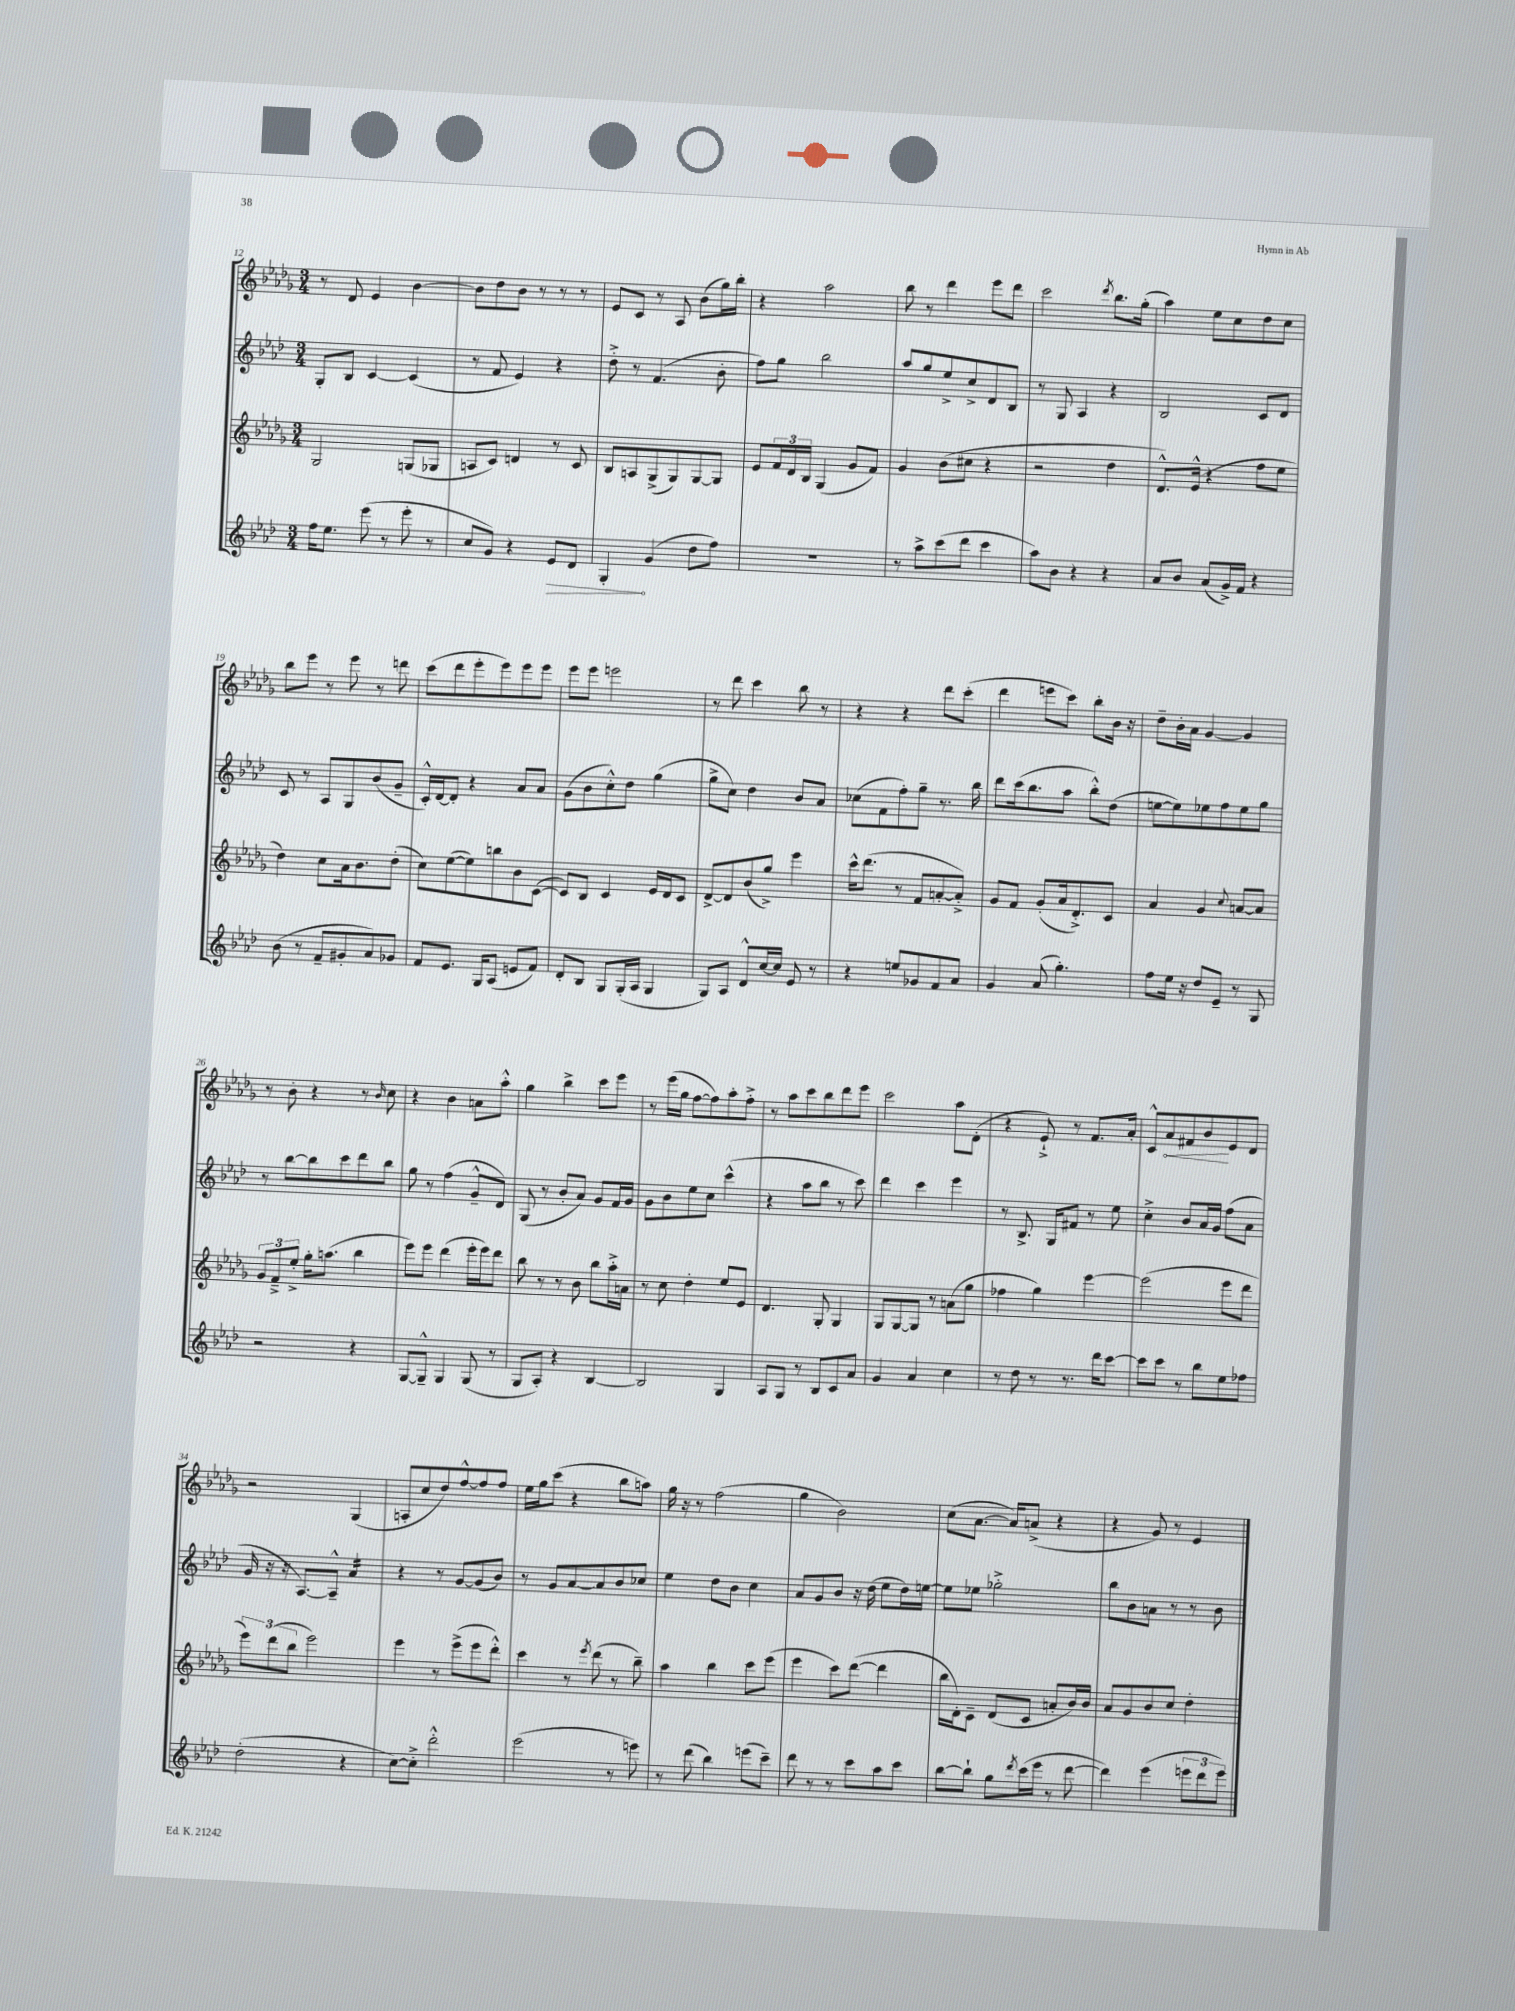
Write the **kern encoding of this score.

**kern	**kern	**kern	**kern
*staff4	*staff3	*staff2	*staff1
*clefG2	*clefG2	*clefG2	*clefG2
*k[b-e-a-d-]	*k[b-e-a-d-g-]	*k[b-e-a-d-]	*k[b-e-a-d-g-]
*M3/4	*M3/4	*M3/4	*M3/4
16ff\LK	2G-/	8G'/L	8r
8.ee-\J	.	.	.
.	.	8B-/J	8d-/
(8eee-\	.	[4c/	4e-/
8r	.	.	.
8eee-'\	(8G/L	(4c/]	[4b-\
8r	8G-/J	.	.
=	=	=	=
8cc/L	8A/L	8r	8b-\]L
8g/J)	8c/J)	8f/	8dd-\
4r	4d/	4e-/)	8b-\J
.	.	.	8r
8e-/L	8r	4r	8r
8d-/J	8c/	.	8r
=	=	=	=
4G'/	8B-/L	8dd-'^\	8e-/L
.	8A/	8r	8c/J
(4g/	(8G-^/	(4.f/	8r
.	8G-/)	.	8A-/
8dd-\L	[8G-/	.	(8b-\L
8ff\J)	8G-/]J	8b-'\	16gg-\L)
.	.	.	16bb-'\JJ
=	=	=	=
2.r	8e-/L	8ff\L)	4r
.	24f/L	8gg\J	.
.	24d-/	.	.
.	24B-/JJ	.	.
.	(4G-/	2bb-\	2aa-\
.	8g-/L	.	.
.	8f/J)	.	.
=	=	=	=
8r	4g-/	8aa-/L	8bb-\
8aa-^\L	.	8gg/	8r
(8ccc\	(8b-\L	8ee-^/	4ddd-\
8ddd-\J	8cc#\J	8cc^/	.
4ccc\	4r	8d-/	8eee-\L
.	.	8B-/J	8ddd-\J
=	=	=	=
8aa-\L)	2r	8r	2ccc\
8b-\J	.	8G/	.
4r	.	4A-/	.
.	.	.	8qddd-/
4r	4dd-\	4r	8.bb-\L
.	.	.	(16gg-'\Jk
=	=	=	=
8a-/L	8.d-^^/L)	2B-/	4aa-\)
8b-/J	.	.	.
.	(16e-^^/Jk	.	.
(8a-/L	4r	.	8ee-\L
16g^/L)	.	.	8cc\
16f/JJ	.	.	.
4r	8ff\L	8c/L	8dd-\
.	8ee-\J	8d-/J	8cc\J
=	=	=	=
(8b-\	4dd-\)	8c/	8bb-\L
8r	.	8r	8eee-\J
8f~/L	8cc\L	8A-/L	8r
8g#'/	16a-\k	8G/	8eee-\
.	8.b-\	.	.
8a-/)	.	(8b-/	8r
8g-/J	(8dd-'\J	8g~/J	8ddd\
=	=	=	=
8f/L	8cc\L)	16c'^^/LL)	(8ccc\L
.	.	[16d-/J	.
8.e-/J	([8ee-\	8d-'/]J	8ddd-\
.	8ee-\])	4r	8eee-'\
16G/LK	.	.	.
(8A-/J	8bb\	.	8eee-\)
8e/L	8b-\	8a-/L	8eee-\
8f/J)	([8c\J	8a-/J	8eee-\J
=	=	=	=
8d-'/L	8c/]L)	(8g\L	8eee-\L
8B-/J	8B-/J	8b-\	8eee-\J
8G/L	4c/	8cc'^^\)	2eee\
(16G'/L	.	8dd-\J	.
16A-/JJ	.	.	.
4G/	16e-/LL	(4gg\	.
.	16d-/J	.	.
.	8c/J	.	.
=	=	=	=
8G/L)	[8d-^/L	8gg^\L	8r
8A-/J	8d-/]	8cc\J)	8ddd-\
8d-^^/L	(8b-/	4dd-\	4ccc\
[16cc/L	8gg-^/J)	.	.
16cc/]JJ	.	.	.
8e-/	4eee-\	8b-/L	8bb-\
8r	.	8a-/J	8r
=	=	=	=
4r	16ccc^^\LK	(8cc-\L	4r
.	(8.ddd-\J	.	.
.	.	8f\	.
8ee/L	8r	8ff'\)	4r
8g-/	8f/L	8gg~\J	.
8f/	[8a'/	8.r	8ddd-\L
8a-/J	8a'^/]J)	.	(8ccc'\J
.	.	16bb-\	.
=	=	=	=
4g/	8g-/L	8ddd-\L	4ddd-\
.	8f/J	(16ccc\k	.
.	.	8.bb-\	.
(8a-/	(8g-'/L	.	8eee\L
4.gg'\)	16a-/k	8aa-\J	8ccc\J)
.	8.d-'^/)	.	.
.	.	8bb-'^^\L)	8bb-'\L
.	8c/J	(8dd-\J	16b-\Jk
.	.	.	16r
=	=	=	=
8ff\L	4a-/	[8ee\L	8dd-~\L
16ee-\Jk	.	8ee\])	16b-'\L
16r	.	.	16a-\JJ
8dd-/L	4g-/	8ee-\	[4g-/
8e-~/J	.	8ff\	.
.	8qqcc/	.	.
8r	[8a/L	8ee-\	4g-/]
8G/	8a/]J	8gg\J	.
=	=	=	=
2r	12g-/L	8r	8r
.	12f~^/	.	.
.	.	[8bb-\L	8b-'\
.	12ee-'^/J	.	.
.	16gg-'\LK	8bb-\]	4r
.	(8.aa\J	.	.
.	.	8ccc\	.
4r	4bb-\	8ddd-\	8r
.	.	.	16qqb-/
.	.	8bb-\J	8cc\
=	=	=	=
[8G/L	8eee-\L)	8gg\	4r
8G~^^/]J	8eee-\J	8r	.
4G/	(4ddd-\	(4ff\	4b-\
(8G/	16eee-'\LL	8g~^^/L	8a\L
.	16eee-\J)	.	.
8r	8ddd-\J	8d-/J)	8aa-'^^\J
=	=	=	=
8G/L	8bb-\	(8G/	4gg-\
8A-'/J)	8r	8r	.
4r	8r	8b-'/L	4bb-^\
.	8b-\	8a-/J)	.
[4B-/	8bb-\L	8g/L	8ccc\L
.	16aa-'^\L	16f/L	8eee-\J
.	16a\JJ	16g/JJ	.
=	=	=	=
2B-/]	8r	8g\L	8r
.	8cc\	8b-\	(16eee-\LL
.	.	.	16gg-\JJ
.	4dd-'\	8ee-\	[8ff\L
.	.	8cc\J	8ff\])
4G/	8ee-/L	(4ccc^^\	8aa-'\
.	8e-/J	.	8ff'^\J
=	=	=	=
8A-/L	4.d-/	4r	8r
8G/J	.	.	8aa-\L
8r	.	8aa-\L	8ccc\
8B-/L	8G-'/	8bb-\J	8bb-\
8c/	4G-/	8r	8ddd-\
8a-/J	.	8ccc\)	8eee-\J
=	=	=	=
4g/	8G-/L	4ddd-\	2ccc\
.	[8G-/	.	.
4a-/	8G-/]J	4ccc\	.
.	8r	.	.
4cc\	(8a\L	4eee-\	8aa-\L
.	8gg-\J	.	(8d-'\J
=	=	=	=
8r	4ff-\	8r	4r
8dd-\	.	8.B-^/	.
8r	4gg-\)	.	8e-`^/)
.	.	16G/LK	.
8.r	.	8f#/J	8r
.	[4eee-\	8r	8.f/L
16ddd-\LK	.	.	.
[8ccc\J	.	8ee-\	.
.	.	.	16a-'/Jk
=	=	=	=
8ccc\]L	(2eee-\]	4cc'^\	8c^^/L
8ccc\J	.	.	8a-/
8r	.	8b-/L	8f#/
8bb-\L	.	16a-/L	8b-/
.	.	16g/JJ	.
8ee-\	8eee-\L	(8ff\L	8e-/
8ff-\J	8ddd-\J	8a-\J	8d-/J
=	=	=	=
(2dd-'\	12eee-\L)	16g/	2r
.	.	16r	.
.	(12ddd-\	.	.
.	.	16r	.
.	12bb-\J	.	.
.	.	[8.A-/L)	.
.	2eee-\)	.	.
.	.	8A-~^^/]J	.
4r	.	4a-/	(4G-/
=	=	=	=
[8cc\L)	4eee-\	4r	8A'/L
8cc'^\]J	.	.	8cc/
2ddd-'^^\	8r	8r	8dd-/)
.	(8eee-^\L	[8g/L	[8ff^^/
.	8eee-\	(8g/]	8ff/]
.	8ddd-'^^\J)	8b-/J)	8ff/J
=	=	=	=
(2eee-\	4ccc\	8r	16ee-\LL
.	.	.	16gg-\J
.	.	8g/L	(8ccc\J
.	8r	[8a-/	4r
.	8qeee-/	.	.
.	(8ddd-\	8a-/]	.
8r	8r	8b-/	8bb-\L
8eee\)	8bb-~\)	8cc-/J	8aa\J)
=	=	=	=
8r	4aa-\	4ee-\	16gg-\
.	.	.	16r
(8ddd-\	.	.	8r
4bb-\)	4bb-\	8dd-\L	(2ff\
.	.	8b-\J	.
(8eee\L	8ccc\L	4cc\	.
8ccc~\J)	(8eee-\J	.	.
=	=	=	=
8ddd-\	4eee-\	8a-/L	4gg-\
8r	.	8g/	.
8r	8ccc\L)	8b-/J	2b-\)
8ccc\L	([8ddd-\J	16r	.
.	.	(16dd-\	.
8aa-\	4ddd-\]	8ee-\L	.
8ccc\J	.	16dd-\L)	.
.	.	[16ee\JJ	.
=	=	=	=
[8bb-\L	16bb-\LL	8ee\]L	(8cc\L
.	16d-'\J)	.	.
8bb-`\]J	8c~\J	8ee-\J	[8.a-\J
8gg\L	(8d-/L	2gg-'^\	.
.	.	.	16a-/]LK)
8qddd-/	.	.	.
(16ccc\L	8c/J	.	(8a^/J
16eee-\JJ	.	.	.
8r	8a'/L	.	4r
[8ddd-\	16b-/L)	.	.
.	16b-/JJ	.	.
=	=	=	=
4ddd-\])	8a-/L	8bb-\L	4r
.	8g-/	8b-\	.
(4eee-\	8b-/	8a\J	8g-/)
.	8cc/J	8r	8r
12eee\L	4dd-'\	8r	4e-/
12ddd-\	.	.	.
.	.	8b-\	.
12eee\J)	.	.	.
==	==	==	==
*-	*-	*-	*-
